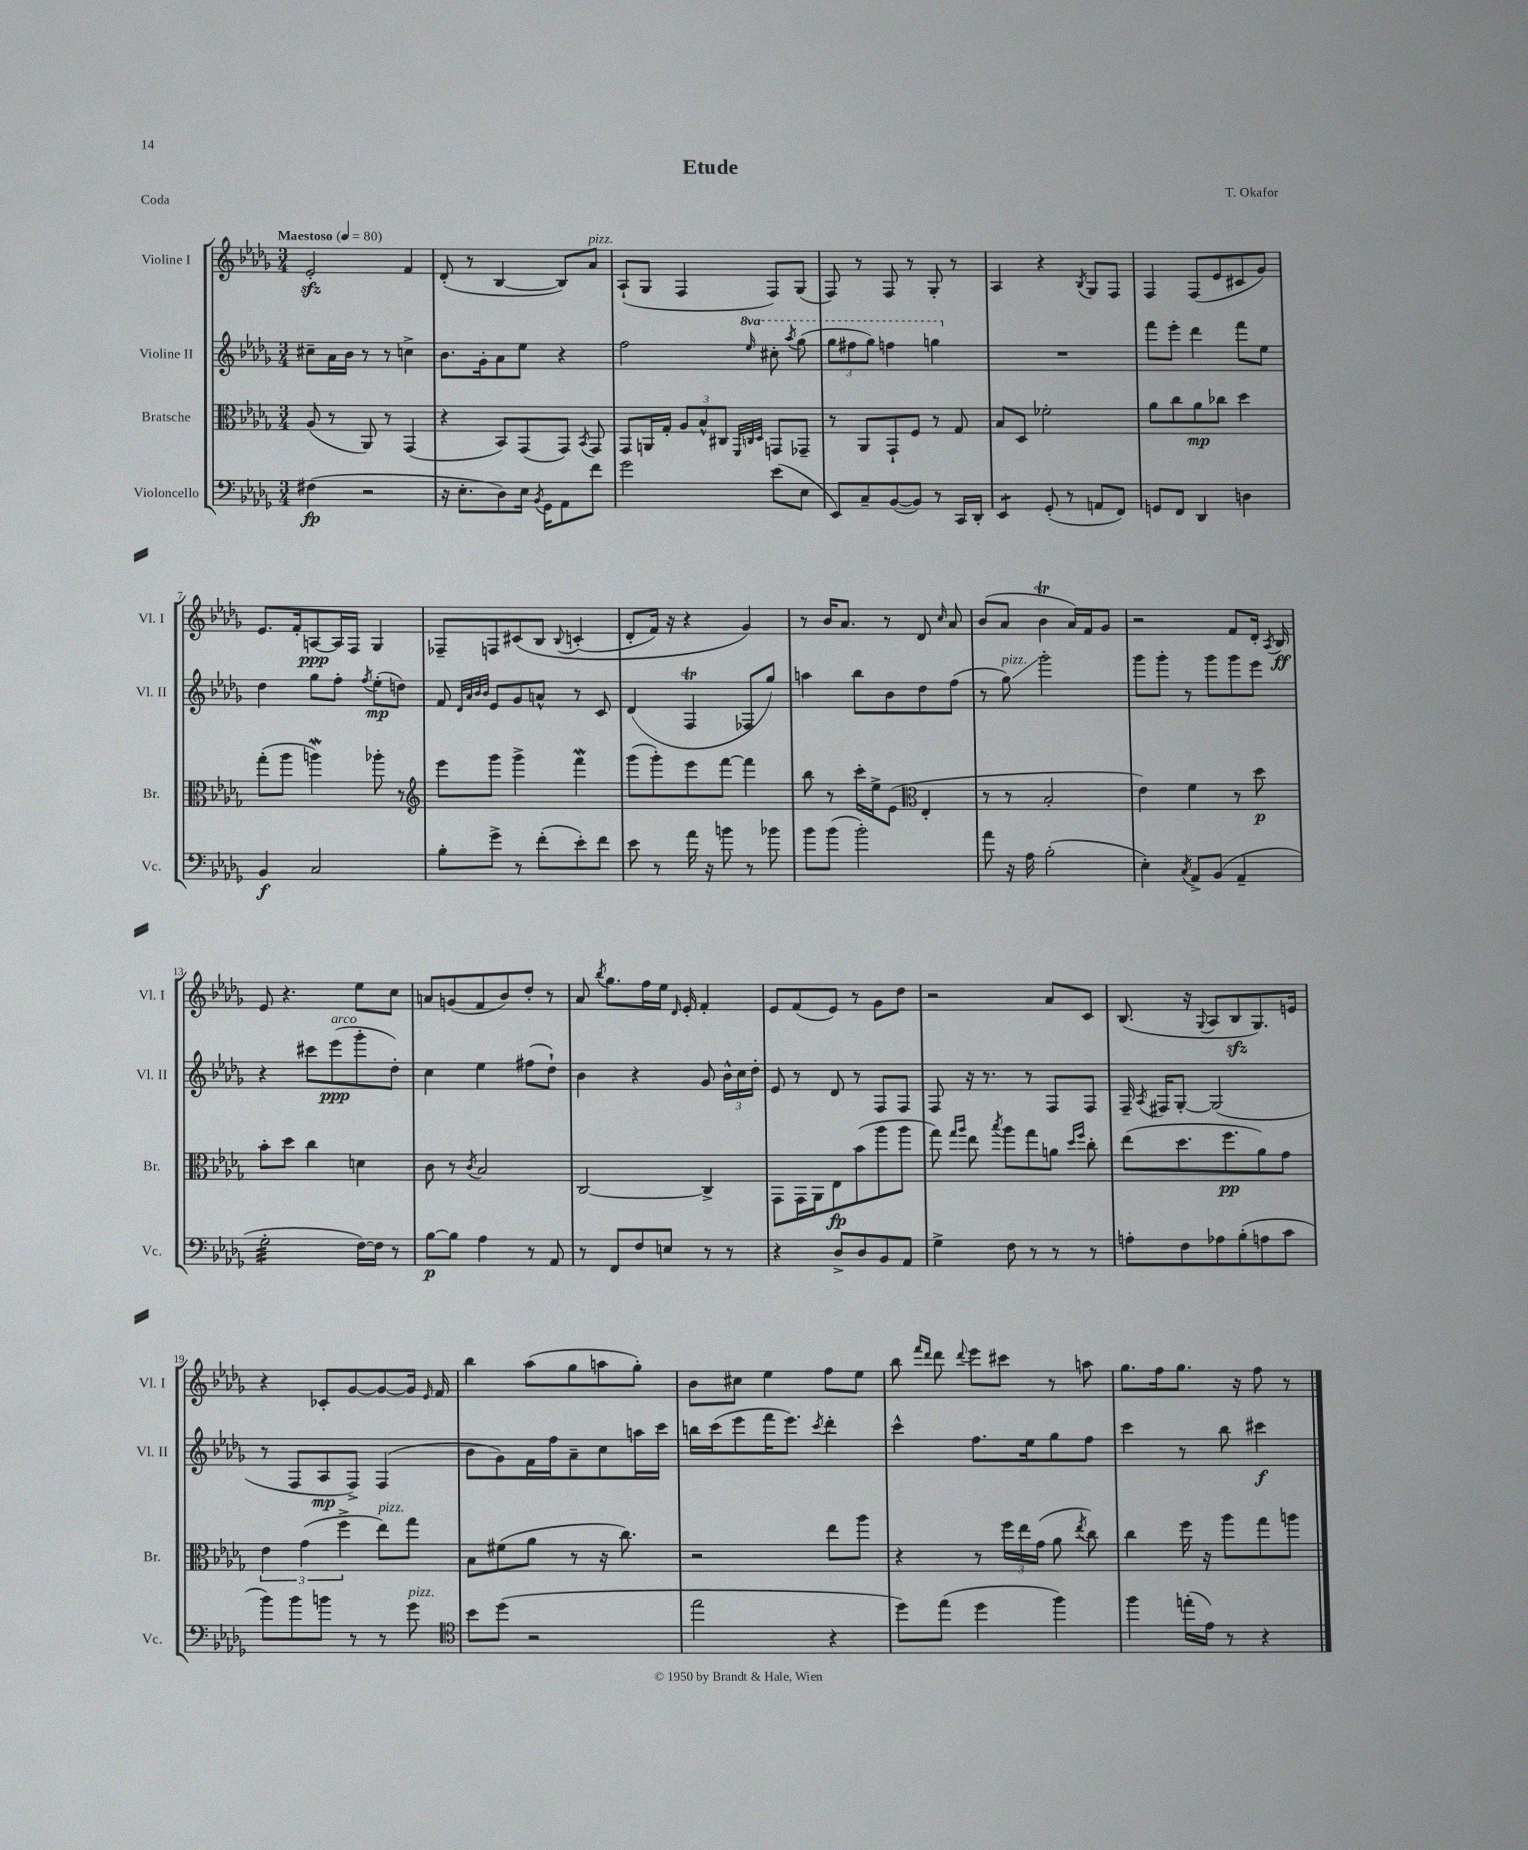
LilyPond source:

\header { title = "Etude" composer = "T. Okafor" piece = "Coda" }
<<
\new StaffGroup <<
\new Staff = "s0" \with { instrumentName = "Violine I" shortInstrumentName = "Vl. I" } {
    \clef treble \key des \major \numericTimeSignature \time 3/4 \tempo "Maestoso" 4 = 80
    \autoBeamOff ees'2-.\sfz f'4 |
    des'8-.( r8 bes4~ bes8[) aes'8]^\markup { \italic "pizz." } |
    aes8[-!( ges8] f4 f8[) ges8]( |
    f8) r8 f8 r8 ges8-. r8 |
    aes4 r4 \acciaccatura { bes8 } ges8[ f8] |
    f4 f8[( ees'8 cis'8 ges'8]) |
    ees'8.[ f'16-. a8~\ppp a16 f16] ges4 |
    fes8[-- f8 cis'8\( bes8] \appoggiatura { bes8 } c'4-.( |
    des'8[-. f'16]) r16 r4 ges'4\) |
    r8 bes'16[ aes'8.] r8 des'8 \grace { c''16 } aes'8 |
    bes'8[( aes'8] bes'4\trill aes'16[) f'16 ges'8] |
    r2 f'8[ des'16]-. \acciaccatura { aes8 } bes16\ff |
    ees'8 r4. ees''8[ c''8] |
    a'8[ g'8( f'8 bes'8) des''8]-. r8 |
    aes'8 \acciaccatura { bes''8 } ges''8.[ f''16 ees''16] \grace { des'16 } ees'16-. f'4-. |
    ees'8[ f'8( ees'8]) r8 ges'8[ des''8] |
    r2 aes'8[ c'8] |
    bes8.( r16 \appoggiatura { ges8 } aes8[ bes8\sfz ges8.) e'16] |
    r4 ces'8[-. ges'8~ ges'8~ ges'16] \grace { ees'16 } f'16 |
    bes''4 aes''8[( ges''8 a''8 ges''8]-.) |
    bes'8[ cis''8] ees''4 f''8[ ees''8] |
    bes''8 \grace { f'''16[ des'''16] } des'''8 \appoggiatura { des'''8 } ees'''8[ cis'''8] r8 a''8 |
    ges''8.[ f''16 ges''8.] r16 f''8 r8 \bar "|." |
}
\new Staff = "s1" \with { instrumentName = "Violine II" shortInstrumentName = "Vl. II" } {
    \clef treble \key des \major \numericTimeSignature \time 3/4 \set Staff.ottavationMarkups = #ottavation-simple-ordinals
    \autoBeamOff cis''8[-- aes'16 bes'16] r8 r8 c''4-> |
    bes'8.[ ges'16-. aes'8 ees''8] r4 |
    f''2 \ottava #1 \grace { ees'''16 } cis'''8-. \acciaccatura { aes'''8 } ges'''8( |
    \tuplet 3/2 { ges'''8[ fis'''8 ges'''8]) } f'''4 g'''4 \ottava #0 |
    R2. |
    f'''8[ ees'''8]-. des'''4 f'''8[ ees''8] |
    des''4 ges''8[ f''8]-. \acciaccatura { f''8 } ees''8[-.\mp( d''8]) |
    f'8 \grace { des'32[ aes'32 bes'32 bes'32] } ees'8[ ges'8 a'8]-^ r8 c'8 |
    des'4( f4\trill fes8[ ges''8]) |
    a''4 bes''8[ bes'8 des''8 f''8]( |
    r8 ges''8\glissando^\markup { \italic "pizz." }) ges'''2-. |
    ges'''8[ ges'''8]-. r8 ges'''8[ ges'''8 ees'''8] |
    r4 cis'''8[ ees'''8\ppp^\markup { \italic "arco" }( ges'''8-. des''8]-.) |
    c''4 ees''4 fis''8[( des''8]-!) |
    bes'4 r4 ges'8 \tuplet 3/2 { bes'16[-^ c''16 des''16]-. } |
    ees'8 r8 des'8 r8 f8[ f8] |
    f8 r16 r8. r8 f8[ f8] |
    f16-- \acciaccatura { aes8 } fis16[ ges8]~-. ges2( |
    r8 f8[ aes8\mp f8]->) f4( |
    bes'8[ ges'8) f'16 f''16 aes'8-- c''8 a''16 c'''16] |
    b''16[ c'''16( ees'''8 f'''16 ees'''8.]) \acciaccatura { c'''8 } des'''4-. |
    c'''4-^ f''8.[ ees''16 ges''8 f''8] |
    c'''4 r8 bes''8 cis'''4\f \bar "|." |
}
\new Staff = "s2" \with { instrumentName = "Bratsche" shortInstrumentName = "Br." } {
    \clef alto \key des \major \numericTimeSignature \time 3/4
    \autoBeamOff aes8( r8 aes,8) r8 ges,4( |
    r4 bes,8[) ges,8( ges,8]) \acciaccatura { bes,8 } ges,8 |
    ges,8[ a,16 ges16]-. \tuplet 3/2 { aes8[ bes8-^ cis8] } \grace { f,32[ c32 des32] } g,8[ ges,8]-- |
    r8 aes,8[ ges,8-! f8] r8 ges8 |
    bes8[ des8] fes'2-. |
    aes'8[ c''8 aes'8\mp ces''8] des''4 |
    ges''8[-.( aes''8] a''4\mordent) aes''8-. r8 |
    \clef treble ees'''8[ ges'''8] ges'''4-> f'''4\mordent |
    ges'''8[( ges'''8-.) ees'''8 f'''8]~ f'''4 |
    bes''8 r8 c'''16[-. ees''16-> ees'8]( \clef alto ees4-. |
    r8 r8 bes2-. |
    ees'4) f'4 r8 des''8\p |
    bes'8[-. des''8] c''4 d'4 |
    c'8 r8 \acciaccatura { c'8 } bes2 |
    c2~ c4-> |
    ges,8[ ges,16 aes,16 ees8\fp bes'8( aes''8 aes''8] |
    ges''8) \grace { ges''16[ aes''16] } ees''8 \acciaccatura { bes''8 } aes''8[ ges''8 a'8] \grace { des''16[ f''16] } c''8-. |
    ees''8[( des''8. f''8.\pp aes'8) ges'8] |
    \tuplet 3/2 { ees'4 ges'4( f''4-> } ees''8[^\markup { \italic "pizz." }) ges''8] |
    bes8[ fis'8( aes'8] r8 r16 c''8.) |
    r2 ees''8[ aes''8] |
    r4 r8 \tuplet 3/2 { f''16[ ees''16 ges'16]( } aes'8 \acciaccatura { ees''8 } c''8) |
    c''4 f''16 r16 aes''8[ ges''8 a''8] \bar "|." |
}
\new Staff = "s3" \with { instrumentName = "Violoncello" shortInstrumentName = "Vc." } {
    \clef bass \key des \major \numericTimeSignature \time 3/4
    \autoBeamOff fis4\fp( r2 |
    r16 ees8.[-. des8) ees16] \acciaccatura { bes,8 } ges,16[ aes,8 f'8] |
    ges'2 ees'8[( ees8] |
    ees,8[) c8-- bes,8~( bes,8]) r8 c,16[ des,16]-. |
    ees,4:8 ges,8-.( r8 a,8[ f,8]) |
    g,8[ f,8] des,4 d4 |
    bes,4\f c2 |
    bes8[-. ges'8]-> r8 f'8[-.( ees'8-.) f'8] |
    ees'8 r8 aes'16 r16 b'8 r8 bes'8 |
    bes'8[ bes'8]( bes'2-.) |
    aes'8 r16 aes16 bes2-.( |
    ees4-.) \acciaccatura { c8 } aes,8[-> bes,8]( aes,4-- |
    ges2:32-. f16[~) f16] r8 |
    bes8[~\p bes8] aes4 r8 aes,8 |
    r8 f,8[ f8 e8] r8 r8 |
    r4 des8[-> des8 bes,8 aes,8] |
    ges4-> f8 r8 r8 r8 |
    a8[-. f8 aes8 bes8-.( a8 c'8] |
    bes'8[) bes'8 b'8] r8 r8 ges'8^\markup { \italic "pizz." } |
    \clef tenor bes'8[ des''8]( r2 |
    ees''2 r4 |
    des''8[) ees''8]( des''4 f''4) |
    f''4 e''16[-.( ees'16]) r8 r4 \bar "|." |
}
>>
>>
